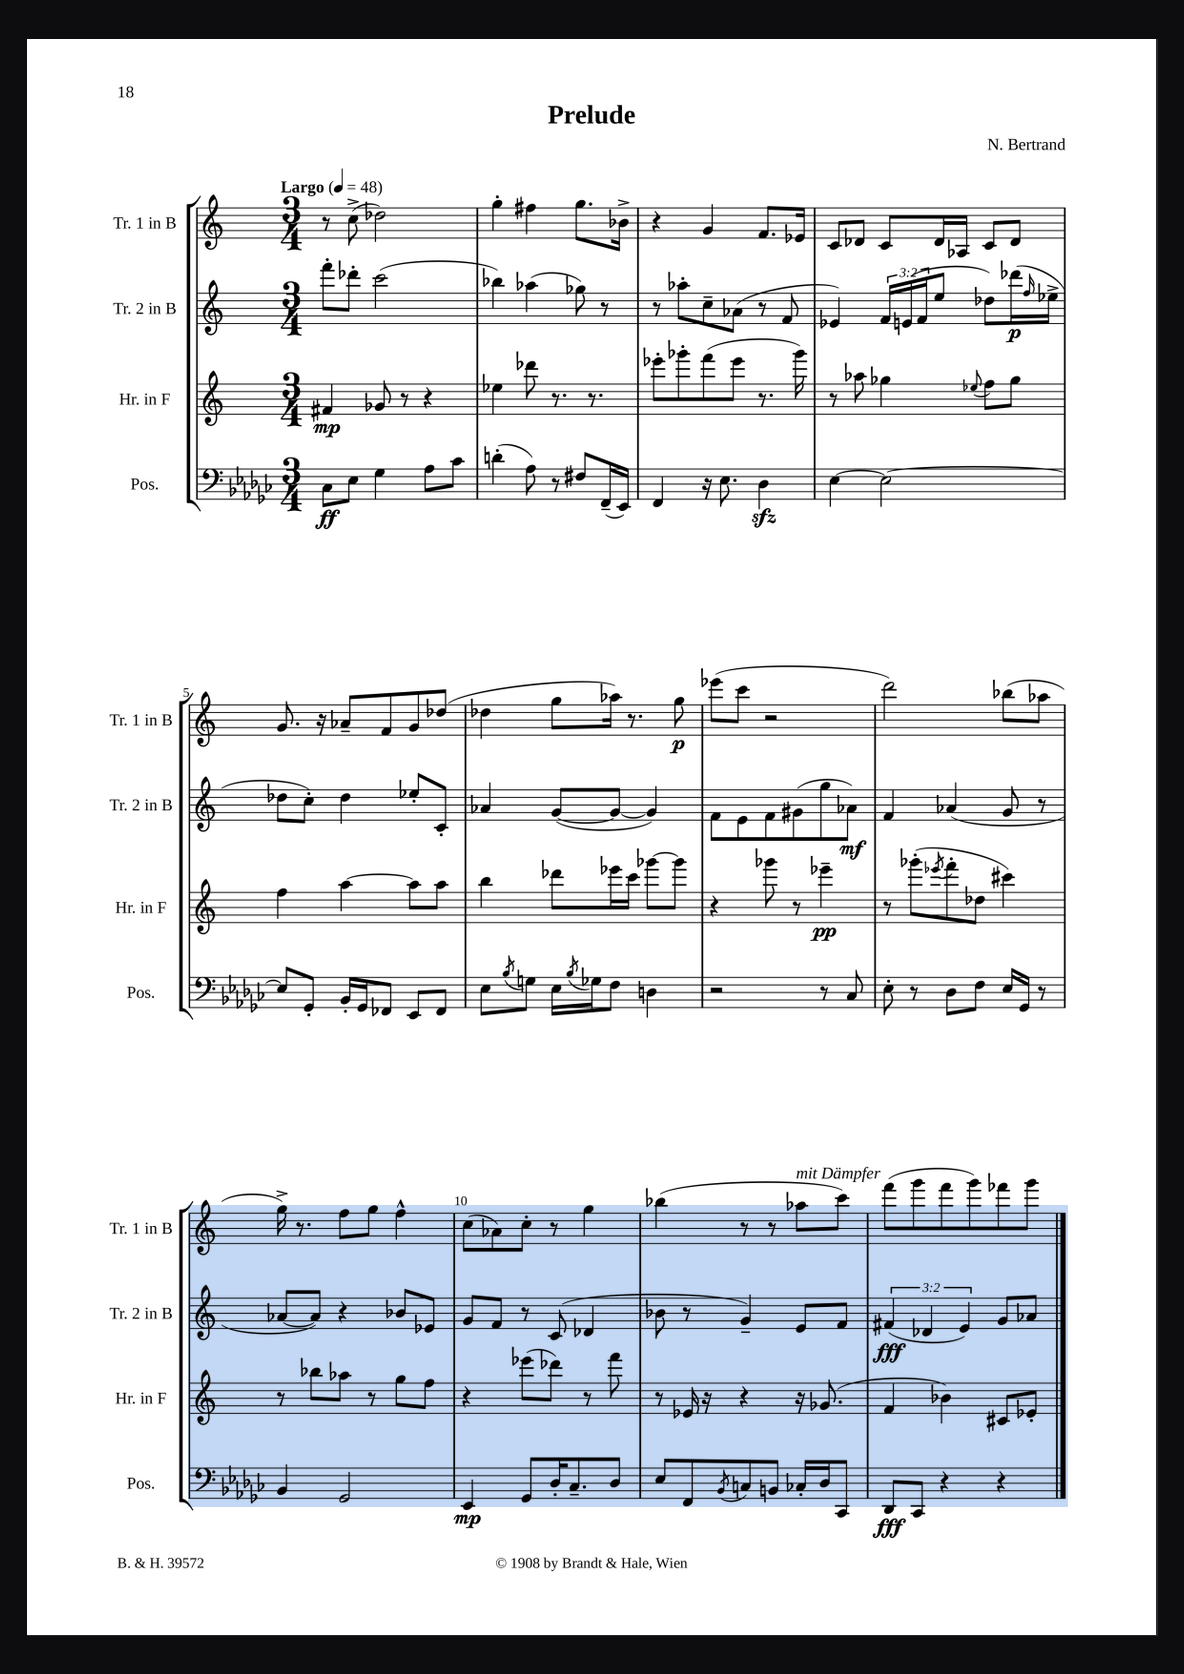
\header { title = "Prelude" composer = "N. Bertrand" }
<<
\new StaffGroup <<
\new Staff = "s0" \with { instrumentName = "Tr. 1 in B" shortInstrumentName = "Tr. 1 in B" } {
    \clef treble \key c \major \numericTimeSignature \time 3/4 \tempo "Largo" 4 = 48
    r8 c''8->( des''2) |
    g''4-. fis''4 g''8. bes'16-> |
    r4 g'4 f'8. ees'16 |
    c'8 des'8 c'8 des'16 aes16 c'8 des'8 |
    g'8. r16 aes'8-- f'8 g'8 des''8( |
    des''4 g''8 aes''16) r8. g''8\p |
    ees'''8( c'''8 r2 |
    d'''2) bes''8( aes''8 |
    g''16->) r8. f''8 g''8 f''4-^ |
    c''8( aes'8) c''8-. r8 g''4 |
    bes''4( r8 r8 aes''8^\markup { \italic "mit Dämpfer" } c'''8) |
    f'''8( g'''8 f'''8 g'''8) fes'''8 g'''8 \bar "|." |
}
\new Staff = "s1" \with { instrumentName = "Tr. 2 in B" shortInstrumentName = "Tr. 2 in B" } {
    \clef treble \key c \major \numericTimeSignature \time 3/4 \override Staff.TupletNumber.text = #tuplet-number::calc-fraction-text
    f'''8-. des'''8-. c'''2( |
    bes''4) aes''4( ges''8) r8 |
    r8 aes''8-. c''8-- aes'8( r8 f'8 |
    ees'4) \tuplet 3/2 { f'16 e'16( f'16 } e''8 des''8) des'''16\p( \grace { f''16 } ees''16-> |
    des''8 c''8-.) des''4 ees''8-. c'8-. |
    aes'4 g'8~( g'8~ g'4) |
    f'8 e'8 f'8 gis'8( g''8 aes'8\mf) |
    f'4 aes'4( g'8 r8 |
    aes'8~ aes'8) r4 bes'8 ees'8 |
    g'8 f'8 r8 c'8( des'4 |
    bes'8 r8 g'4--) e'8 f'8 |
    \tuplet 3/2 { fis'4\fff( des'4 e'4) } g'8 aes'8 \bar "|." |
}
\new Staff = "s2" \with { instrumentName = "Hr. in F" shortInstrumentName = "Hr. in F" } {
    \clef treble \key c \major \numericTimeSignature \time 3/4
    fis'4\mp ges'8 r8 r4 |
    ees''4 des'''8 r8. r8. |
    ees'''8-. ges'''8-. f'''8( ees'''8 r8. ges'''16) |
    r8 aes''8 ges''4 \appoggiatura { ees''8 } f''8 ges''8 |
    f''4 a''4~ a''8 a''8 |
    b''4 des'''8 ees'''16 c'''16 ges'''8~ ges'''8 |
    r4 ges'''8 r8 ees'''4--\pp |
    r8 ges'''8-.( \acciaccatura { ees'''8 } f'''8-. des''8 cis'''4) |
    r8 bes''8 aes''8 r8 g''8 f''8 |
    r4 ees'''8( des'''8) r8 f'''8 |
    r8 ees'16 r16 r4 r16 ges'8.( |
    f'4 bes'4) cis'8 ees'8-. \bar "|." |
}
\new Staff = "s3" \with { instrumentName = "Pos." shortInstrumentName = "Pos." } {
    \clef bass \key ges \major \numericTimeSignature \time 3/4
    ces8\ff ees8 ges4 aes8 ces'8 |
    d'4-.( aes8) r8 fis8 f,16--( ees,16) |
    f,4 r16 ees8. des4\sfz |
    ees4~ ees2~ |
    ees8 ges,8-. bes,16-. ges,16 fes,8 ees,8 fes,8 |
    ees8 \acciaccatura { bes8 } g8 ees16 \acciaccatura { bes8 } ges16 f8 d4 |
    r2 r8 ces8 |
    ees8-. r8 des8 f8 ees16 ges,16 r8 |
    bes,4 ges,2 |
    ees,4\mp ges,8 des16-. ces8.-- des8 |
    ees8 f,8 \acciaccatura { bes,8 } c8 b,8 ces16-. des16 ces,8 |
    des,8\fff ces,8 r4 r4 \bar "|." |
}
>>
>>
\layout { \context { \Score \override BarNumber.break-visibility = ##(#f #t #t) barNumberVisibility = #(every-nth-bar-number-visible 5) } }
